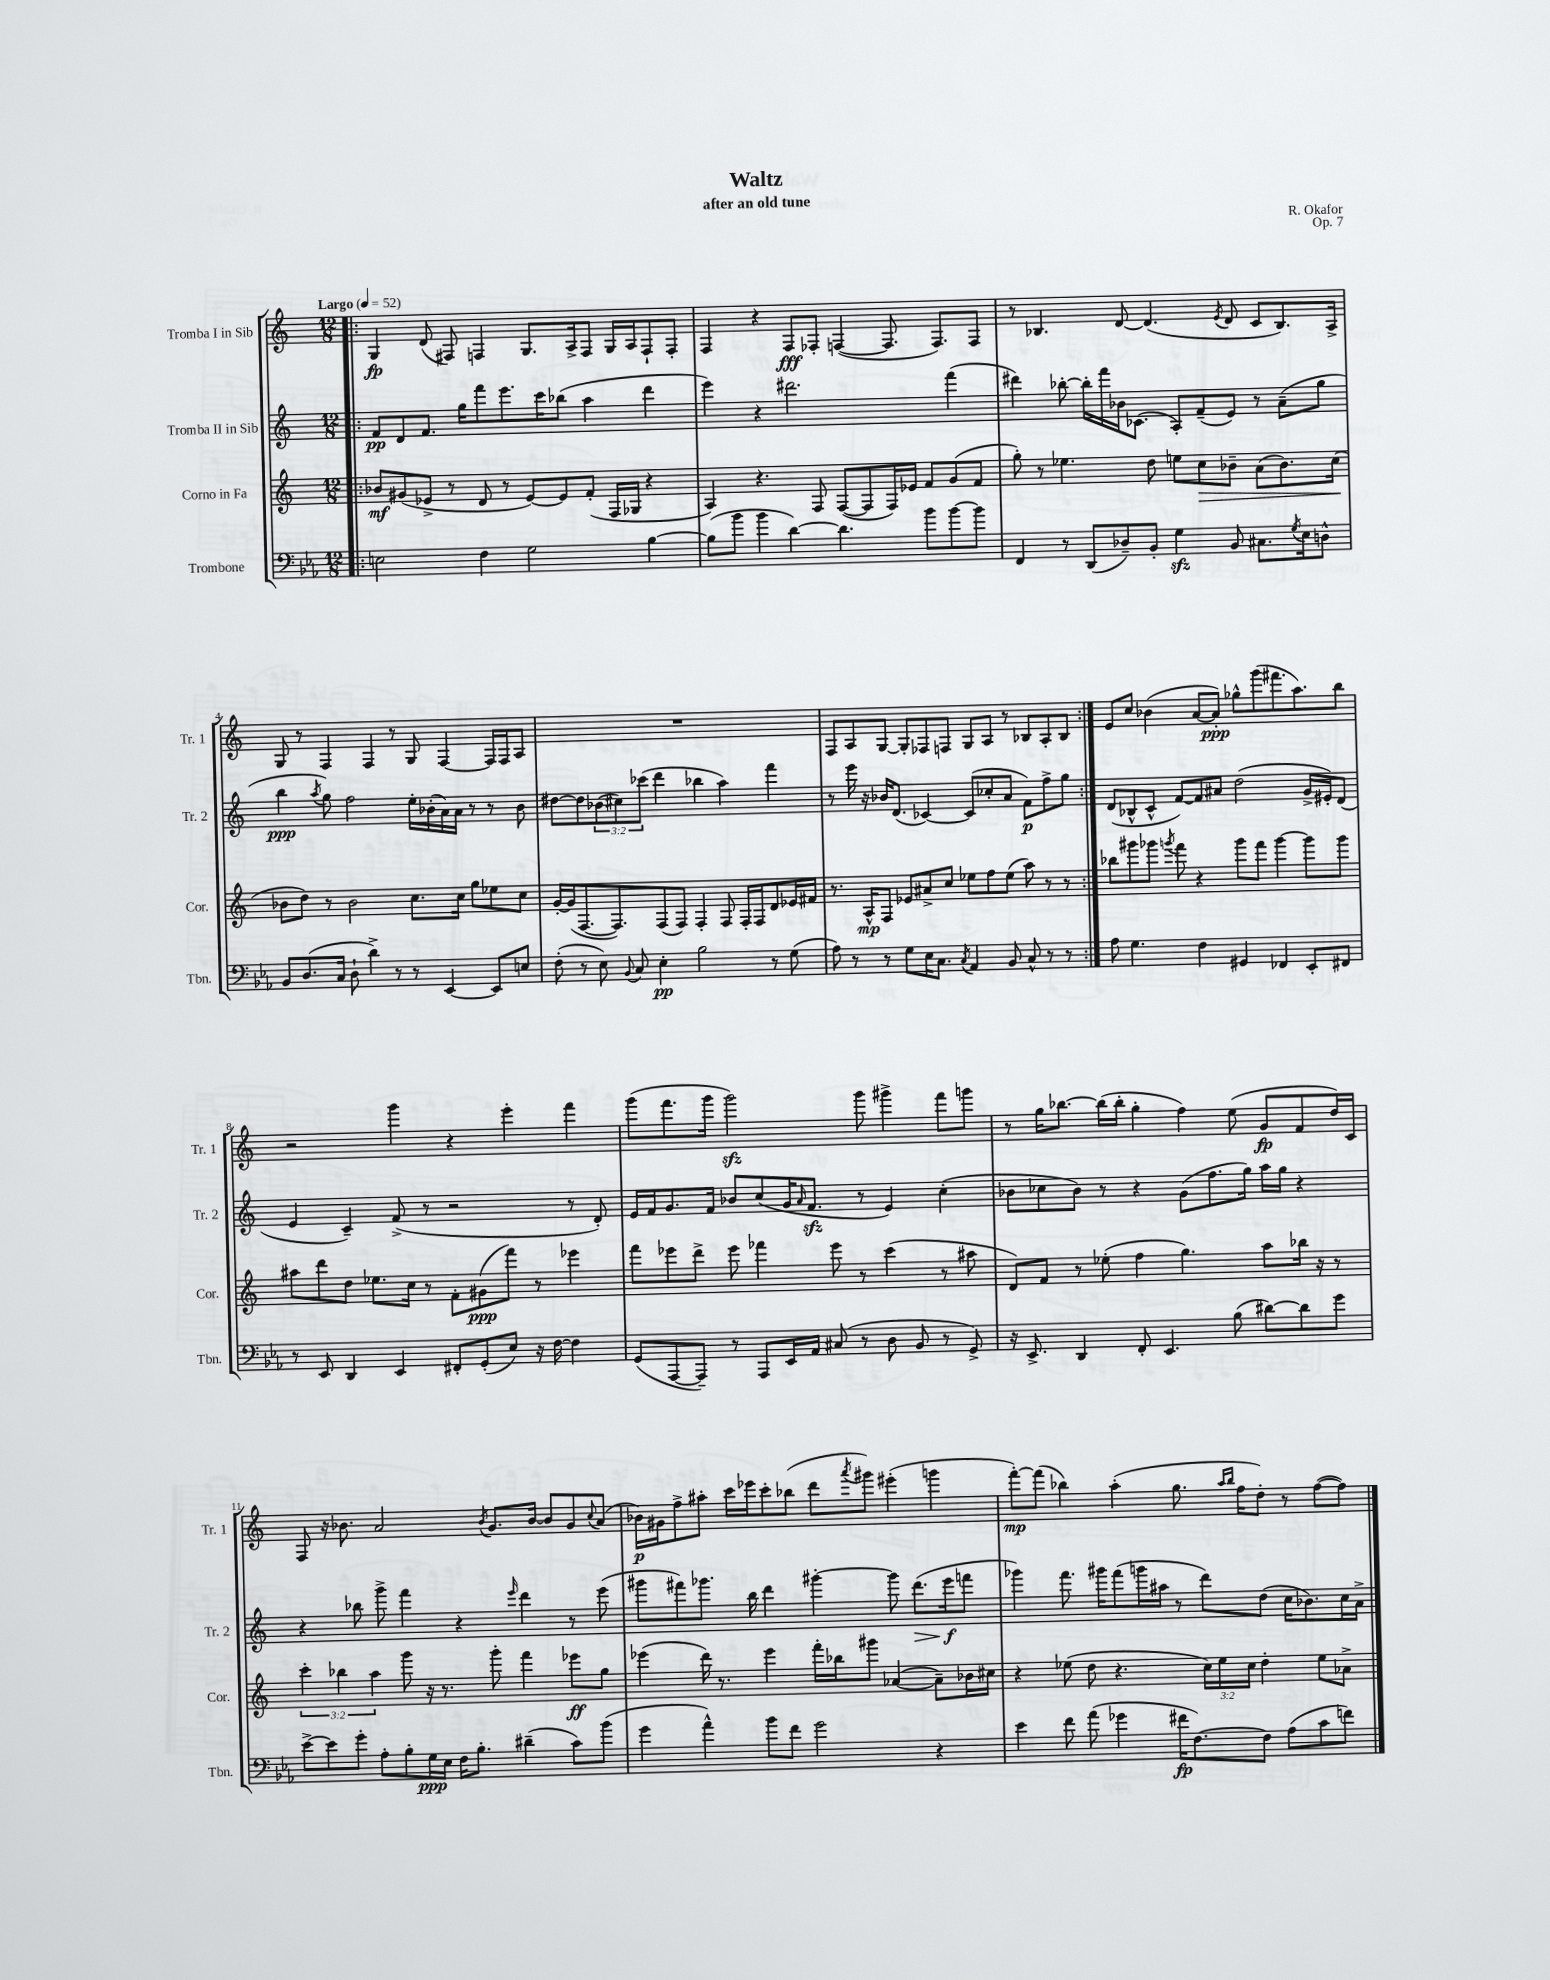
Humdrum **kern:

**kern	**kern	**kern	**kern
*staff4	*staff3	*staff2	*staff1
*clefF4	*clefG2	*clefG2	*clefG2
*k[b-e-a-]	*k[]	*k[]	*k[]
*M12/8	*M12/8	*M12/8	*M12/8
*MM52	*MM52	*MM52	*MM52
=!|:	=!|:	=!|:	=!|:
2E	8b-	8f	4G
.	(8g#	8d	.
.	8e-^	8.f	(8d
.	8r	.	8F#)
.	.	16gg	.
4F	8d	8fff	4F
.	8r	8.eee	.
2G	[8e-)	.	8.G
.	.	16ccc	.
.	8e-]	(8bb-	.
.	.	.	16A^
.	(8f'	4aa	8F
.	16F	.	16G
.	16G-	.	16A
[4B-	4r	4ddd	8F`
.	.	.	8F'
=	=	=	=
(8B-]	4A)	4eee)	4F
8b-	.	.	.
4b-	4.r	4r	4r
[4d)	.	2.ddd#	8F
.	8F	.	8F-'
4.d]	([8F	.	([4F
.	8F]	.	.
.	16F)	.	8.F]
.	16e-	.	.
8b-	8f	.	.
.	.	.	8.F)
[8b-	(8g	(4fff	.
8b-]	8f	.	8F
=	=	=	=
4FF	8gg')	4ddd#)	8r
.	8r	.	4.B-
8r	4.ee-	[8bb-'	.
(8DD	.	16bb-']	.
.	.	16fff	.
8D-~)	.	16b-	[8d
.	.	(8.c-	.
8BB-'	8dd	.	(4.d]
4G	8ee	8A')	.
.	8cc	(8f~	.
.	.	.	8qe
8BB-	8b-~	8e)	8d
8.C#	(8a	8r	8c
.	8.b-)	(8a~	8.B-)
8qG	.	.	.
16E-	.	.	.
8D^^	.	8gg	.
.	(16cc	.	16A^
=	=	=	=
8BB-	8b-	4bb	8G
(8.D	8dd)	.	8r
.	.	8qaa	.
.	8r	8gg)	4F
16C	.	.	.
8D`	2b-	2ff	.
4d^)	.	.	4F
8r	.	.	8r
8r	8.cc	16ee'	8G
.	.	(16b-'	.
[4EE-	.	16a)	[4F
.	16cc	16a	.
.	8gg	8r	.
8EE-]	8ee-	8r	16F]
.	.	.	16F
8E	8cc	8b-	8A
=	=	=	=
(8F'	[16g'	[8dd#	1.r
.	(16g]	.	.
8r	[8.F	8dd#]	.
8E-)	.	(12b-	.
.	8.F])	.	.
.	.	12cc#)	.
8qqBB-	.	.	.
8C	.	.	.
.	.	(12ccc-	.
4E-'	(8F	4ddd	.
.	8F)	.	.
2B-	4F'	4bb-	.
.	8F	4aa)	.
.	16F'	.	.
.	16F	.	.
8r	8d	4fff	.
(8G	16e-	.	.
.	16f#	.	.
=	=	=	=
8A-)	8.r	8r	8F
8r	.	16eee	8A
.	16A^^	16r	.
8r	8F	16b-	[8G
.	.	(8.d	.
8G	8e-	.	8G']
16E-	8a#^	[4c-)	8F-
8.C	.	.	.
.	8cc	.	8F
8qC	.	.	.
4AA-	8ee-	(8c-]	8G
.	8ff	8cc-'	8A
8BB-	(8ee-	8a	8r
8C^^	8aa)	8f)	8B-
8r	8r	8ff^	8A'
8r	8r	8gg	8B-
=:|!	=:|!	=:|!	=:|!
8A-	8bb-	(8d	8e
4.G	8ggg#	8B-^^	8cc
.	8ggg-	8c^^	(4b-
.	8qggg	.	.
.	8fff	[8f)	.
4F	4r	8f]	[8a
.	.	8a#	8a'])
4GG#	8ggg	(2dd	8gg-^^
.	8fff	.	(8ggg
4FF-	[4ggg	.	8.fff#
.	.	.	8.aa)
8EE-'	8ggg]	16g^	.
.	.	16e#')	.
8FF#	8ggg	(8d	8bb
=	=	=	=
8r	8aa#	4e	2r
8EE-	8ddd	.	.
4DD	8dd	4c~)	.
.	8.ee-	.	.
4EE-	.	(8f^	4ggg
.	16cc	.	.
.	8r	8r	.
8FF#'	8f'	2r	4r
(8GG'	(8g#	.	.
8E-)	8fff)	.	4eee'
16r	8r	.	.
[16F	.	.	.
4F]	4eee-	8r	4fff
.	.	8d')	.
=	=	=	=
(8GG	8fff	16e	(8ggg
.	.	16f	.
[8AAA-	8eee-	8.g	8.fff
8AAA-~])	8ddd^	.	.
.	.	16f	16ggg
8r	8eee-	8b-	2ggg)
8AAA-	4fff-	(8cc	.
16EE-	.	16g	.
.	.	16qqa	.
16AA-	.	8.f	.
(8C#	8eee-	.	.
8r	8r	8r	8ggg
8D	(4ccc	4e)	4ggg#^
8BB-	.	.	.
8r	8r	(4cc'	8fff
8GG^)	8aa#	.	8ggg
=	=	=	=
16r	8d)	8b-	8r
8.EE-^	.	.	.
.	8f	8cc-	16gg
.	.	.	[8.bb-
4DD	8r	8b-)	.
.	(8ee-'	8r	(16bb-]
.	.	.	16bb-'
8FF'	4ff	4r	4gg'
4.EE-	.	.	.
.	4.gg)	(8g	4ff)
.	.	8.ff	.
(8B-	.	.	(8ee
.	.	16gg)	.
[8d#)	8aa	16aa	8g
.	.	16gg	.
8d#]	16bb-	4r	8f
.	16r	.	.
8g	8r	.	16dd)
.	.	.	16c
=	=	=	=
[8e-^	6ccc'	4r	8F
8e-]	.	.	16r
.	6bb-	.	.
.	.	.	8.b-
8g'	.	8bb-	.
.	6aa	.	.
8A-'	.	8ggg^	2a
8B-'	8ggg	4fff	.
16G	16r	.	.
16E-	8.r	.	.
16F	.	4r	.
8.B-'	.	.	.
.	.	.	8qb-
.	8ggg'	.	8.g
.	.	16qqeee	.
(4d#~	4fff	4ddd	.
.	.	.	[16b-
.	.	.	8b-]
8c)	8eee-	8r	8g
.	.	.	8qqcc
(8b-	8gg	(8eee	(8a
=	=	=	=
4g	(4eee-	8ggg#	16b-)
.	.	.	16g#
.	.	8fff#)	8ff^
4a-^^)	16ddd)	8.ggg-	8aa#'
.	8.r	.	.
.	.	.	16ccc
.	.	16bb	16eee-
8b-	4eee-	4ddd	8ccc'
8f	.	.	(8bb-
2g	16fff'	[4ggg#'	8ddd
.	16bb-	.	.
.	.	.	8qaaa
.	8ggg#	.	8ggg#)
.	([4a-	8ggg#]	(4eee#'
.	.	(8.ddd	.
4r	8a-~])	.	4ggg
.	.	16eee	.
.	16b-	8fff	.
.	16cc#	.	.
=	=	=	=
4e-	4r	4ggg-)	[8fff')
.	.	.	(8fff]
8f	(8ee-	8.fff	4bb-)
(8a-	8dd	.	.
.	.	16ggg#	.
4g-	4.r	(8fff	(4aa'
.	.	16ggg	.
.	.	16aa#	.
16f#	.	8r	8.gg
[8.F)	.	.	.
.	24cc)	8ddd)	.
.	24ee-	.	.
.	.	.	16qqaa
.	.	.	16qqbb-
.	.	.	16ff
.	24cc	.	.
8F]	4dd'	(8dd	8dd')
(8A-	.	16cc	8r
.	.	8.b-)	.
8c	8ee-	.	([8ff
8f)	8a-^	16cc	8ff])
.	.	16a^	.
==	==	==	==
*-	*-	*-	*-
